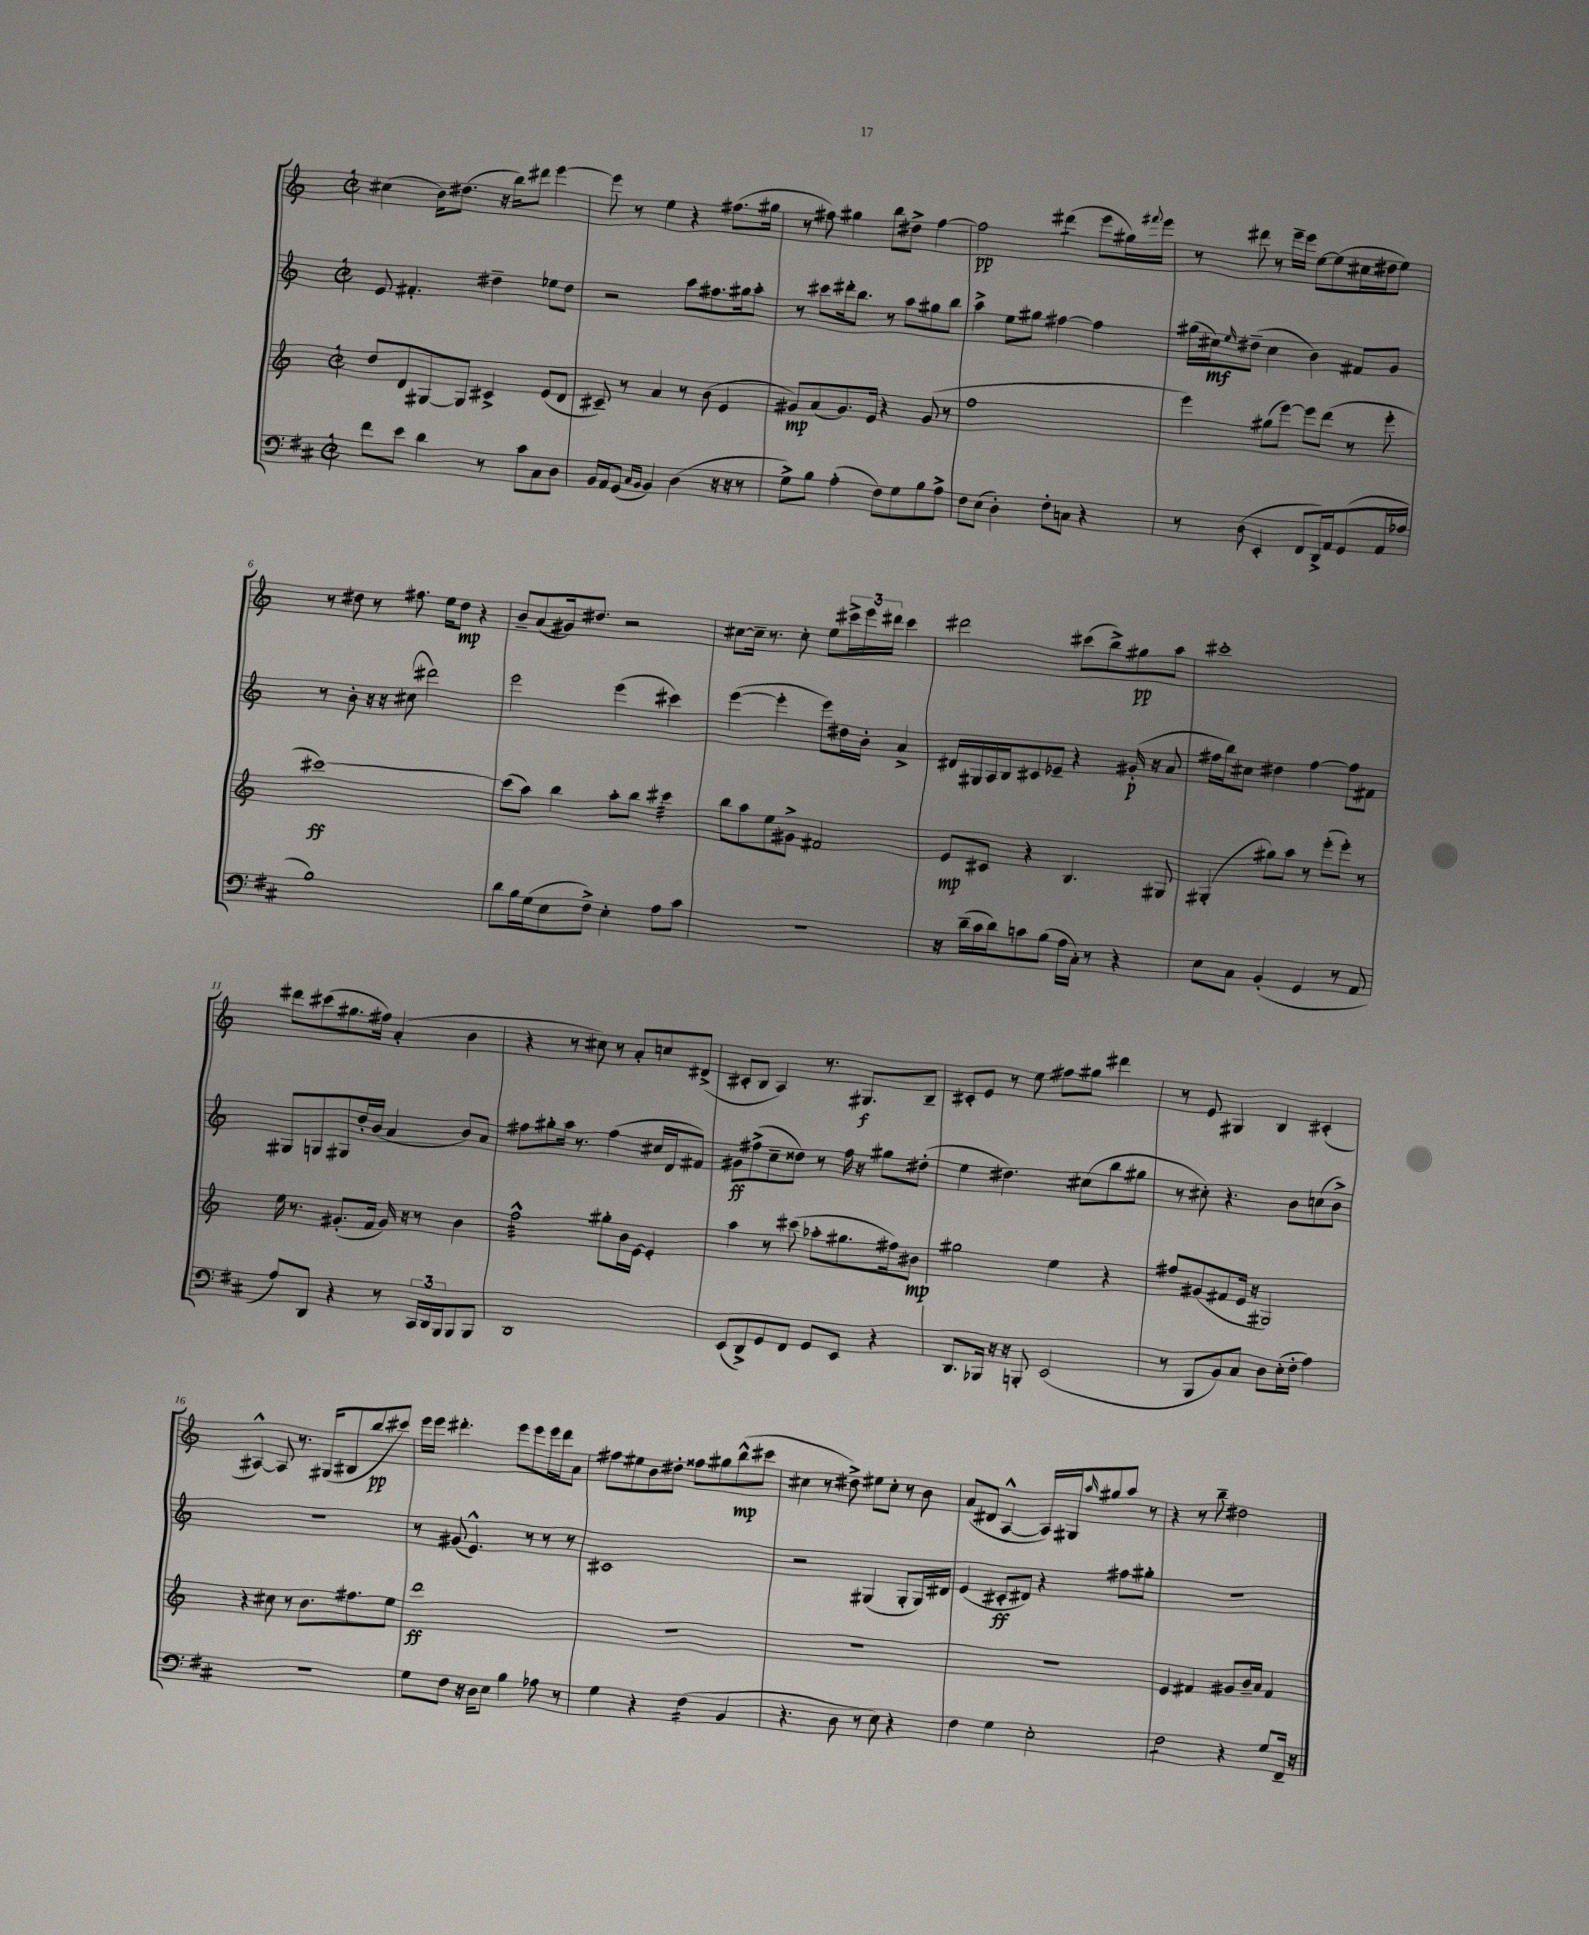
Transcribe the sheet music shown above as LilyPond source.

<<
\new StaffGroup <<
\new Staff = "s0" {
    \clef treble \key c \major \defaultTimeSignature \time 2/2
    cis''4( b'16) dis''8.( r16 b''16) dis'''8 e'''4~ |
    e'''8 r8 e''4 r4 fis''8.( gis''16 |
    r8 fis''8) gis''4 b''8 dis''8-> fis''4~ |
    fis''2\pp dis'''4:8( e'''8 gis''16) \appoggiatura { fis'''8 } e'''16 |
    r8 dis'''8 r8 e'''16-- e'''16 e''8~ e''8( cis''16 dis''16 e''8) |
    r8 dis''8 r8 fis''8. e''16 dis''8\mp r4 |
    b'8-- a'8( gis'16) dis''8. r2 |
    cis''8~ cis''16-- r8. cis''8-. e''8 \tuplet 3/2 { cis'''16-> e'''16 dis'''16 } cis'''4 |
    dis'''2 cis'''8( b''8->) gis''8\pp a''8 |
    cis'''1-. |
    dis'''8 cis'''8( gis''8. fis''16) a'4-.( b'4 |
    r4 r8 cis''8) r8 a'8-. c''8 dis'8->( |
    cis'8-. b8 a4) r8. gis8.\f b8-- |
    cis'8-. e'8 r8 e''8 fis''8 gis''8 dis'''4 |
    r8 e'8 gis4 b4 cis'4-.( |
    ais4~-^) ais8 r8. gis16( bis8 b''8\pp cis'''8) |
    e'''16 e'''16 dis'''4.-. e'''8 e'''8 e'''16 dis'''16 a'8 |
    fis''8 eis''8 b'8 dis''8-. fisis''8 gis''8 b''8-^\mp( cis'''8 |
    cis''4 r8 dis''8->) eis''8 cis''8-. r8 b'8 |
    a'8( dis'8 a4~-^ a16) gis16 \grace { a''16 } gis''8 a''8 r8 |
    r4 r8 b''8-- dis''2 \bar "|." |
}
\new Staff = "s1" {
    \clef treble \key c \major \defaultTimeSignature \time 2/2
    e'8 fis'4.-. dis''4-- ees''8 dis''8 |
    r2 a''8 fis''8. gis''16 a''8-. |
    r8 cis'''8 dis'''16-. b''8. r8 a''8 gis''8 b''8 |
    a''4-> e''8 gis''8 fis''4~ fis''4 |
    gis''16( cis''16\mf) \grace { e''16 } dis''8--( cis''4 b'4) fis'8 g'8 |
    r8 b'8-. r16 r16 cis''8( dis'''2) |
    e'''2 e'''4( cis'''4) |
    e'''4~( e'''4-. e'''8) dis''16 b'16-. a'4-> |
    dis'16 gis16 a16 b16 cis'8 ees'8-- r4 gis'16-.\p( r16 a'8 |
    fis''16 b''16) cis''8 dis''4 fis''4~ fis''8 fis'8 |
    gis8 g8 gis8 d''16-. b'16( a'4 b'8) a'8 |
    fis''8 gis''8-. a''16 r8. fis''4( cis''16 d'16 fis'8) |
    gis'8\ff fis''8->( c''8-- disis''8) r8 fis''16 r16 gis''8 dis''8-.( |
    e''4 dis''4.) cis''8( b''8 gis''8 |
    r8 cis''8-.) r4. b'8 c''8( b'8->) |
    r1 |
    r8 gis'8( e'4.-^) r8 r8 r8 |
    cis'1 |
    r2 gis4( gis8-. gis16) dis'16 |
    e'4( cis'8-.\ff dis'8) r4 fis''8 gis''8-. |
    r1 \bar "|." |
}
\new Staff = "s2" {
    \clef treble \key c \major \defaultTimeSignature \time 2/2
    d''8 d'8 gis8~ gis8 cis'4-> e'8( d'8 |
    cis'8--) r8 a'4 r8 b'8( e'4 |
    gis'8\mp) a'8( gis'8.) e'16 r4 gis'8( r8 |
    f''1 |
    e'''4) gis''8( e'''8~) e'''8 d'''8( r8 e'''8-. |
    cis'''1~\ff) |
    cis'''8( a''8) b''4 a''8-. b''8 cis'''4:32 |
    b''8 a''8 e''8 gis'8-> fis'2 |
    e'8\mp cis'8 r4 b4. gis8 |
    gis4-.( gis''8) a''8 r8 e'''8-.( e'''8-.) r8 |
    e''16 r8. gis'8.-.( f'16 gis'16) r16 r8 b'4 |
    f''2:32-^ gis''8-. b'16 e'16~ e'4-. |
    a''4 r8 cis'''8( aes''8-. gis''8. fis''16) bis'8\mp |
    gis''2 e''4 r4 |
    fis''8 gis'8( fis'8 e'16 r16 gis2) |
    r4 cis''8 r8 b'8. fis''8. e''8 |
    d'''1\ff |
    R1 |
    R1 |
    R1 |
    e'4 fis'4 gis'8 b'16-- a'16 fis'4 \bar "|." |
}
\new Staff = "s3" {
    \clef bass \key d \major \defaultTimeSignature \time 2/2
    fis'8 e'8 d'4 r8 cis'8 cis8 d8 |
    b,16 a,16 g,8( \grace { cis16 b,16 } b,4) d4( r16 r16 r8 |
    g8->) b8 a4-.( fis8) g8 b8 a8-> |
    fis8 e8( d4-.) fis8-. c8 r4 |
    r8 d8( e,4-. fis,8 d,16->) a,16 g,8( a,16 aes16 |
    b1) |
    d'8 b16 g16( e8 fis8->) e4-. a8 cis'8 |
    r1 |
    r16 d'16--( cis'16 d'16) c'8 b8( a16 cis16-.) r8 r4 |
    e8 cis8 b,4-.( g,4 r8 a,8 |
    a8) d,8 r4 r8 \tuplet 3/2 { cis,16 d,16 b,,16 } b,,8 b,,8 |
    d,1 |
    e,8( d,8->) g,8 fis,8 g,8 e,8 r4 |
    d,8. bes,,16 r16 r16 b,,8-. e,2( |
    r8 b,,8 b,8) cis8 d8 e16-.( fis16-. a4) |
    R1 |
    g8 fis8 r16 d16 e8 b4 aes8 r8 |
    g4 r4 fis4:16( b,4 |
    r4. d8 r8 e8) r4 |
    fis4 g4 e2-. |
    fis2:8 r4 g8 fis,16-- r16 \bar "|." |
}
>>
>>
